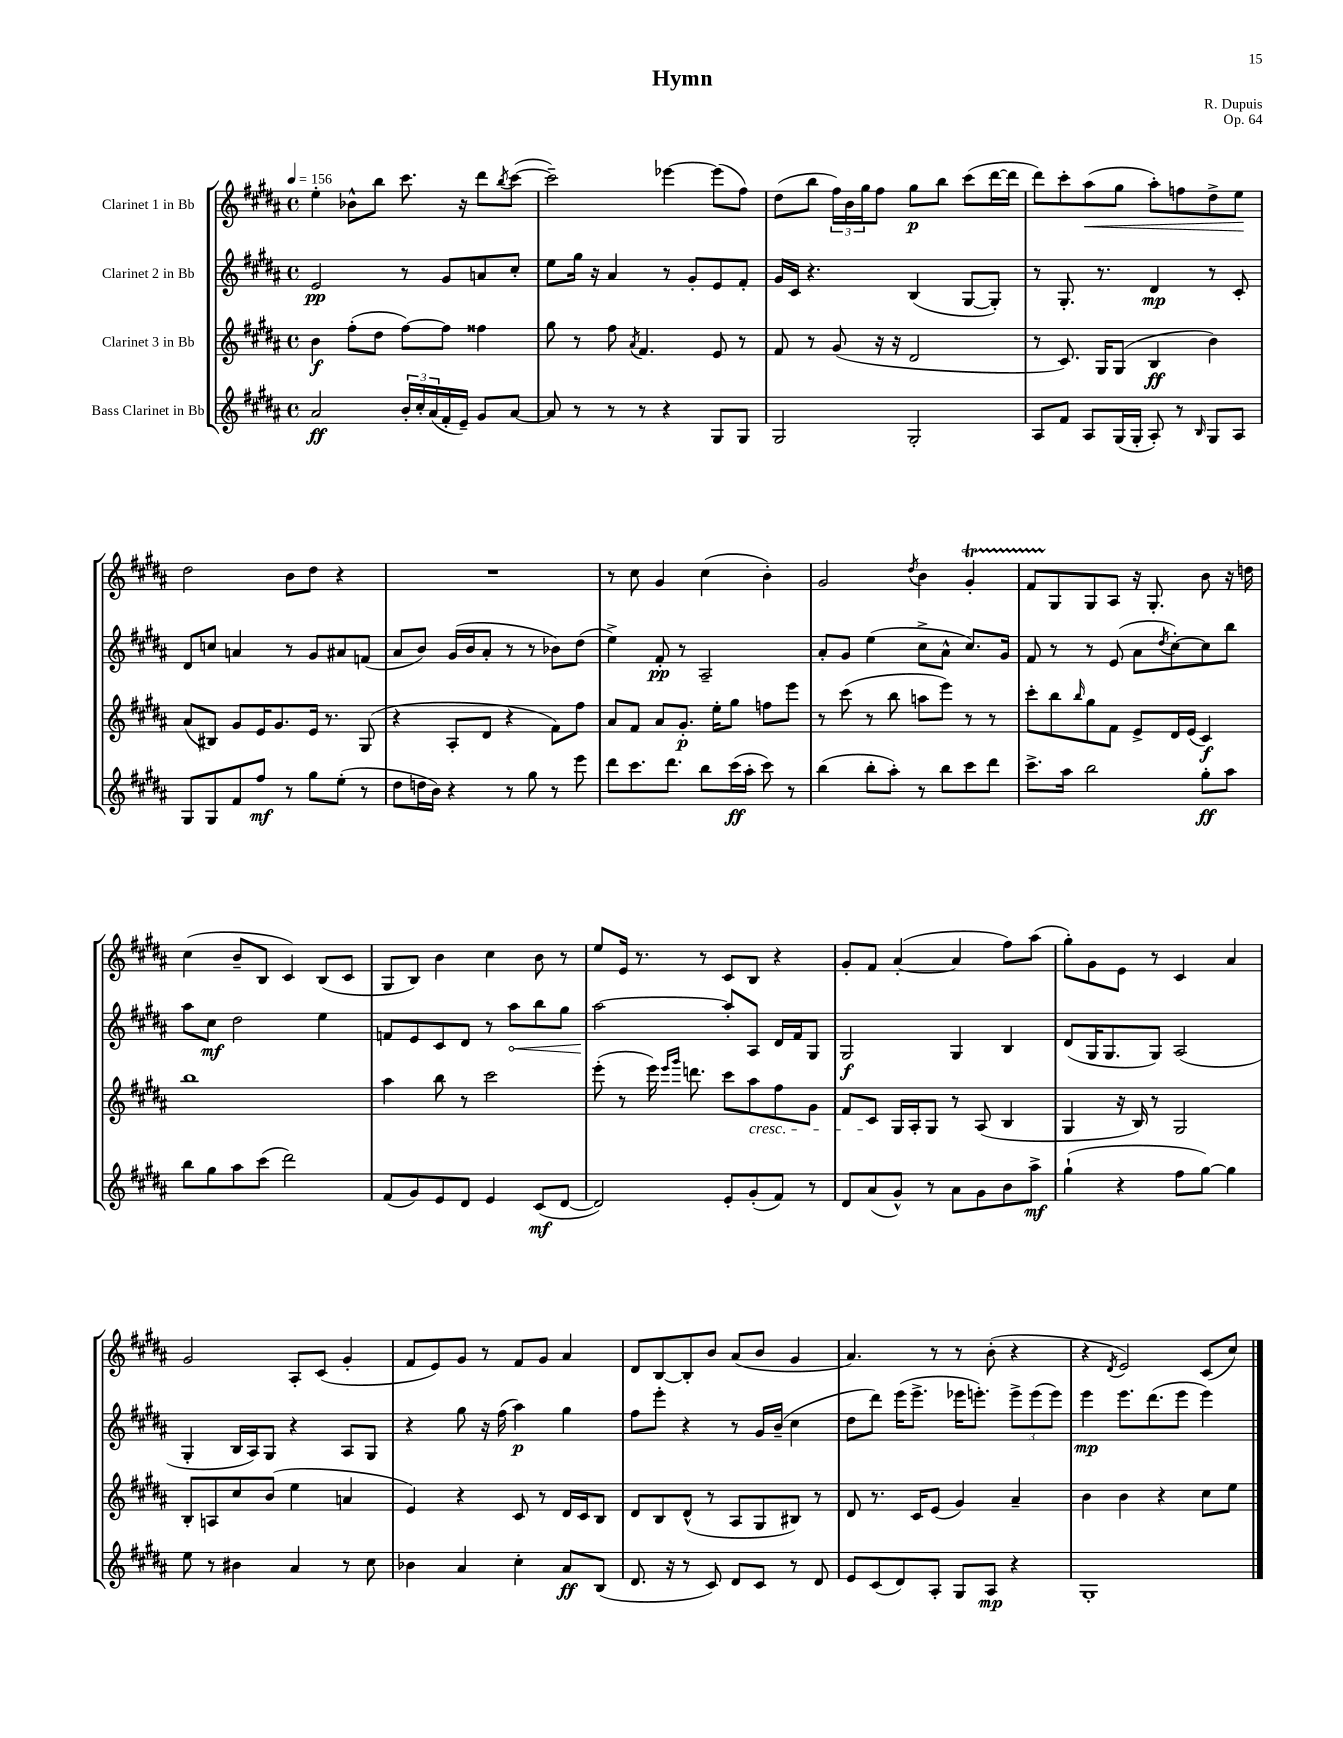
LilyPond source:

\header { title = "Hymn" composer = "R. Dupuis" opus = "Op. 64" }
<<
\new StaffGroup <<
\new Staff = "s0" \with { instrumentName = "Clarinet 1 in Bb" } {
    \clef treble \key b \major \defaultTimeSignature \time 4/4 \tempo 4 = 156
    e''4-. bes'8-^ b''8 cis'''8. r16 dis'''8 \acciaccatura { b''8 } cis'''8~( |
    cis'''2--) ees'''4~ ees'''8( fis''8) |
    dis''8( b''8 \tuplet 3/2 { fis''16) b'16 gis''16 } fis''8 gis''8\p b''8 cis'''8( dis'''16~ dis'''16 |
    dis'''8) cis'''8-. ais''8\<( gis''8 ais''8-.) f''8 dis''8-> e''8\! |
    dis''2 b'8 dis''8 r4 |
    R1 |
    r8 cis''8 gis'4 cis''4( b'4-.) |
    gis'2 \acciaccatura { dis''8 } b'4 gis'4-.\startTrillSpan |
    fis'8 gis8\stopTrillSpan gis8 ais8 r16 gis8.-. b'8 r16 d''16 |
    cis''4( b'8-- b8 cis'4) b8( cis'8 |
    gis8 b8) b'4 cis''4 b'8 r8 |
    e''8 e'16 r8. r8 cis'8 b8 r4 |
    gis'8-. fis'8 ais'4~-.( ais'4 fis''8) ais''8( |
    gis''8-.) gis'8 e'8 r8 cis'4 ais'4 |
    gis'2 ais8-. cis'8( gis'4-. |
    fis'8 e'8) gis'8 r8 fis'8 gis'8 ais'4 |
    dis'8 b8~ b8-. b'8 ais'8( b'8 gis'4 |
    ais'4.) r8 r8 b'8-.( r4 |
    r4 \acciaccatura { dis'8 } e'2) cis'8( cis''8) \bar "|." |
}
\new Staff = "s1" \with { instrumentName = "Clarinet 2 in Bb" } {
    \clef treble \key b \major \defaultTimeSignature \time 4/4
    e'2\pp r8 gis'8 a'8 cis''8-. |
    e''8 gis''16 r16 ais'4 r8 gis'8-. e'8 fis'8-. |
    gis'16 cis'16 r4. b4( gis8~ gis8-.) |
    r8 gis8.-. r8. dis'4\mp r8 cis'8-. |
    dis'8 c''8 a'4 r8 gis'8 ais'8 f'8( |
    ais'8 b'8) gis'16( b'16 ais'8-. r8 r8 bes'8) dis''8( |
    e''4->) fis'8-.\pp r8 ais2-- |
    ais'8-. gis'8 e''4( cis''8-> ais'8-^ cis''8.) gis'16 |
    fis'8 r8 r8 e'8( ais'8 \acciaccatura { dis''8 } cis''8~-.) cis''8 b''8 |
    ais''8 cis''8\mf dis''2 e''4 |
    f'8 e'8 cis'8 dis'8 r8 \once \override Hairpin.circled-tip = ##t ais''8\< b''8 gis''8 |
    ais''2~\! ais''8-. ais8 dis'16 fis'16 gis8 |
    gis2\f gis4 b4 |
    dis'8( gis16 gis8. gis8) ais2( |
    gis4-. b16 ais16) gis8 r4 ais8 gis8 |
    r4 gis''8 r16 fis''16( ais''4\p) gis''4 |
    fis''8 e'''8-. r4 r8 gis'16 b'16--( cis''4 |
    dis''8 dis'''8) e'''16( e'''8.-> ees'''16 e'''8.-.) \tuplet 3/2 { e'''8-> e'''8( e'''8) } |
    e'''4\mp e'''8. dis'''8.( e'''8 e'''4) \bar "|." |
}
\new Staff = "s2" \with { instrumentName = "Clarinet 3 in Bb" } {
    \clef treble \key b \major \defaultTimeSignature \time 4/4
    b'4\f fis''8-.( dis''8 fis''8~) fis''8 fisis''4 |
    gis''8 r8 fis''8 \acciaccatura { ais'8 } fis'4. e'8 r8 |
    fis'8 r8 gis'8( r16 r16 dis'2 |
    r8 cis'8.) gis16 gis8( b4\ff b'4) |
    ais'8( bis8) gis'8 e'16 gis'8. e'16 r8. gis8( |
    r4 ais8-. dis'8 r4 fis'8) fis''8 |
    ais'8 fis'8 ais'8 gis'8.-.\p e''16-. gis''8 f''8 e'''8 |
    r8 cis'''8( r8 b''8 a''8 e'''8) r8 r8 |
    cis'''8-. b''8 \grace { b''16 } gis''8 fis'8 e'8-> dis'16 e'16( cis'4\f) |
    b''1 |
    ais''4 b''8 r8 cis'''2 |
    e'''8-.( r8 e'''16) \grace { e'''16 gis'''16 } d'''8. cis'''8 ais''8\cresc fis''8 gis'8 |
    fis'8 cis'8\! gis16 ais16-. gis8 r8 ais8( b4 |
    gis4 r16 b16) r8 gis2 |
    b8-. a8 cis''8 b'8( e''4 a'4 |
    e'4) r4 cis'8 r8 dis'16 cis'16 b8 |
    dis'8 b8 dis'8-^( r8 ais8 gis8 bis8) r8 |
    dis'8 r8. cis'16 e'8( gis'4) ais'4-- |
    b'4 b'4 r4 cis''8 e''8 \bar "|." |
}
\new Staff = "s3" \with { instrumentName = "Bass Clarinet in Bb" } {
    \clef treble \key b \major \defaultTimeSignature \time 4/4
    ais'2\ff \tuplet 3/2 { b'16-. cis''16-. ais'16( } fis'16-. e'16--) gis'8 ais'8~ |
    ais'8 r8 r8 r8 r4 gis8 gis8 |
    gis2 gis2-. |
    ais8 fis'8 ais8 gis16( gis16-. ais8-.) r8 \grace { b16 } gis8 ais8 |
    gis8 gis8 fis'8 fis''8\mf r8 gis''8 e''8-.( r8 |
    dis''8 d''16 b'16) r4 r8 gis''8 r8 e'''8 |
    dis'''8 cis'''8. dis'''8. b''8 cis'''16\ff( ais''16-. cis'''8) r8 |
    b''4( b''8-. ais''8-.) r8 b''8 cis'''8 dis'''8 |
    cis'''8.-> ais''16 b''2 gis''8-.\ff ais''8 |
    b''8 gis''8 ais''8 cis'''8( dis'''2) |
    fis'8( gis'8) e'8 dis'8 e'4 cis'8\mf( dis'8~ |
    dis'2) e'8-. gis'8-.( fis'8) r8 |
    dis'8 ais'8( gis'8-^) r8 ais'8 gis'8 b'8 ais''8->\mf |
    gis''4-!( r4 fis''8 gis''8~) gis''4 |
    e''8 r8 bis'4 ais'4 r8 cis''8 |
    bes'4 ais'4 cis''4-. ais'8\ff b8( |
    dis'8. r16 r8 cis'8) dis'8 cis'8 r8 dis'8 |
    e'8 cis'8( dis'8) ais8-. gis8 ais8\mp r4 |
    gis1-. \bar "|." |
}
>>
>>
\layout { \context { \Score \remove "Bar_number_engraver" } }
